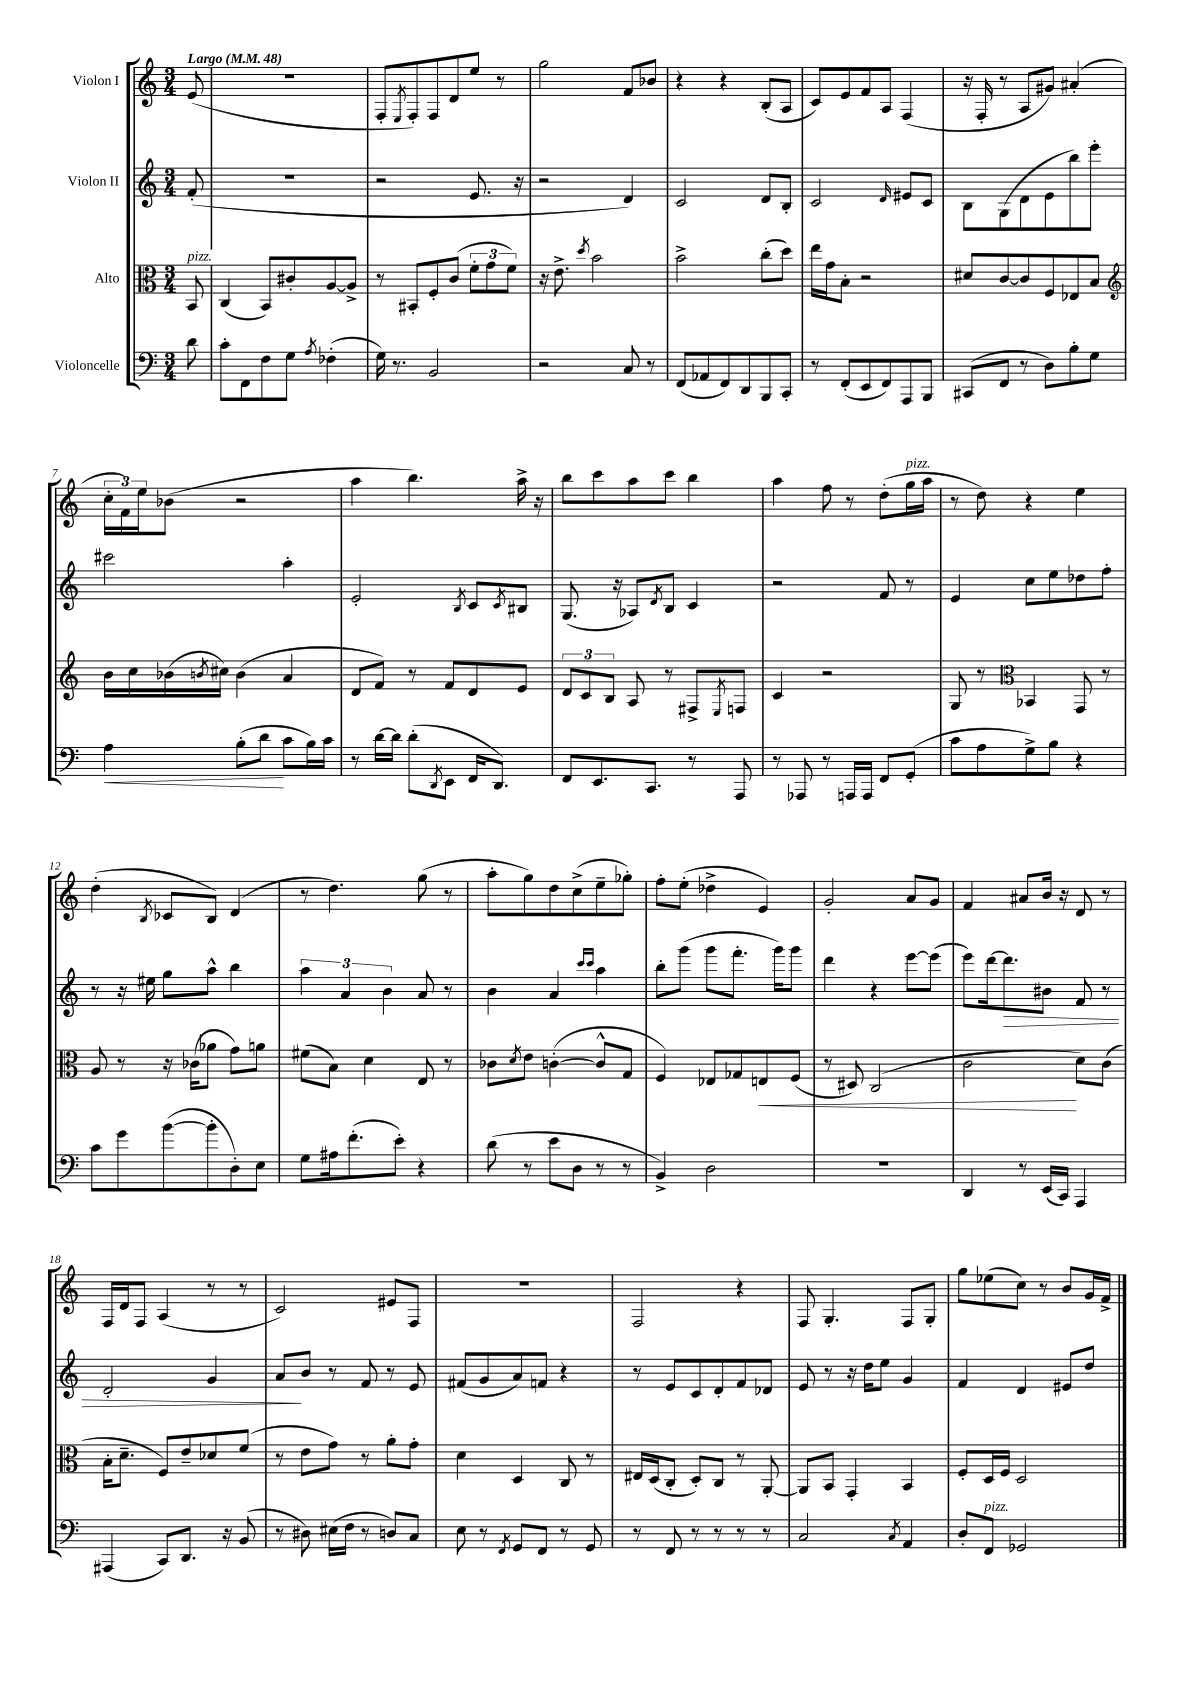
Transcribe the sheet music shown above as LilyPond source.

<<
\new StaffGroup <<
\new Staff = "s0" \with { instrumentName = "Violon I" } {
    \clef treble \key c \major \numericTimeSignature \time 3/4 \partial 8 \tempo "Largo" 4 = 48
    e'8( |
    R2. |
    f8-. \acciaccatura { e8 } f8-.) f8 d'8 e''8 r8 |
    g''2 f'8 bes'8 |
    r4 r4 b8-.( a8 |
    c'8) e'8 f'8 a8 f4( |
    r16 f16-. r8 a8 gis'8) ais'4-.( |
    \tuplet 3/2 { c''16-. f'16) e''16 } bes'8( r2 |
    a''4 b''4.) a''16-> r16 |
    b''8 c'''8 a''8 c'''8 b''4 |
    a''4 f''8 r8 d''8-.( g''16^\markup { \italic "pizz." } a''16 |
    r8 d''8) r4 e''4 |
    d''4-.( \acciaccatura { b8 } ces'8 b8) d'4( |
    r8 d''4.) g''8( r8 |
    a''8-. g''8) d''8 c''8->( e''8-- ges''8-.) |
    f''8-. e''8-.( des''4-> e'4) |
    g'2-. a'8 g'8 |
    f'4 ais'8 b'16 r16 d'8 r8 |
    f16 d'16 f8 a4( r8 r8 |
    c'2) eis'8 f8 |
    R2. |
    f2 r4 |
    f8 g4.-. f8 g8-. |
    g''8 ees''8( c''8) r8 b'8 g'16 f'16-> \bar "|." |
}
\new Staff = "s1" \with { instrumentName = "Violon II" } {
    \clef treble \key c \major \numericTimeSignature \time 3/4 \partial 8
    f'8-.( |
    R2. |
    r2 e'8. r16 |
    r2 d'4) |
    c'2 d'8 b8-. |
    c'2 \grace { d'16 } eis'8 c'8 |
    b8 g8( d'8 e'8 b''8) e'''8-. |
    cis'''2 a''4-. |
    e'2-. \acciaccatura { b8 } c'8 \acciaccatura { c'8 } bis8 |
    g8.( r16 aes8) \acciaccatura { d'8 } b8 c'4 |
    r2 f'8 r8 |
    e'4 c''8 e''8 des''8 f''8-. |
    r8 r16 eis''16 g''8 a''8-^ b''4 |
    \tuplet 3/2 { a''4 a'4 b'4 } a'8 r8 |
    b'4 a'4 \grace { c'''16 c'''16 } a''4 |
    b''8-. g'''8( g'''8 f'''8.-. g'''16) g'''8 |
    d'''4 r4 e'''8~ e'''8( |
    e'''8) d'''16~ d'''8.\> bis'8 f'8 r8 |
    d'2-. g'4 |
    a'8\! b'8 r8 f'8 r8 e'8 |
    fis'8( g'8 a'8) f'8 r4 |
    r8 e'8 c'8 d'8-. f'8 des'8 |
    e'8 r8 r16 d''16 e''8 g'4 |
    f'4 d'4 eis'8 d''8 \bar "|." |
}
\new Staff = "s2" \with { instrumentName = "Alto" } {
    \clef alto \key c \major \numericTimeSignature \time 3/4 \partial 8
    b,8^\markup { \italic "pizz." } |
    c4( b,8) cis'8-. a8~ a8-> |
    r8 bis,8-. f8-. c'8( \tuplet 3/2 { f'8-. g'8 f'8) } |
    r16 e'8.-> \acciaccatura { d''8 } b'2 |
    b'2-> c''8-.( d''8) |
    e''16 g'16 b8-. r2 |
    dis'8 c'8~ c'8 f8 ees8 b8 |
    \clef treble b'16 c''16 bes'16( \acciaccatura { b'8 } cis''16) b'4( a'4 |
    d'8 f'8) r8 f'8 d'8 e'8 |
    \tuplet 3/2 { d'8 c'8 b8 } a8 r8 fis8-> \acciaccatura { e8 } f8 |
    c'4 r2 |
    g8 r8 \clef alto bes,4 g,8 r8 |
    a8 r8 r16 ces'16( aes'8 g'8) a'8 |
    fis'8( b8) d'4 e8 r8 |
    ces'8 \acciaccatura { d'8 } e'8 c'4~-.( c'8-^ g8 |
    f4) ees8 ges8 e8\< f8( |
    r8 dis8) c2( |
    c'2\! d'8) c'8( |
    b16-. d'8.-- f8) e'8-- des'8 f'8( |
    r8 e'8 g'8) r8 a'8-. g'8-. |
    d'4 d4 c8 r8 |
    eis16 d16( c8-. d8-.) c8 r8 a,8~-. |
    a,8 b,8 g,4-. b,4 |
    f8-. d16 f16 d2 \bar "|." |
}
\new Staff = "s3" \with { instrumentName = "Violoncelle" } {
    \clef bass \key c \major \numericTimeSignature \time 3/4 \partial 8
    d'8 |
    c'8-. f,8 f8 g8 \acciaccatura { a8 } fes4-.( |
    g16) r8. b,2 |
    r2 c8 r8 |
    f,8( aes,8 f,8) d,8 b,,8 c,8-. |
    r8 f,8-.( e,8 f,8) a,,8 b,,8 |
    cis,8( f,8 r8 d8) b8-. g8 |
    a4\< b8-.( d'8\! c'8 b16) c'16 |
    r8 d'16~ d'16 d'8-.( \acciaccatura { d,8 } e,8 f,16 d,8.) |
    f,8 e,8. c,8. r8 a,,8 |
    r8 aes,,8 r8 a,,16 a,,16 f,8 g,8-.( |
    c'8 a8 g8->) b8 r4 |
    c'8 g'8 b'8~( b'8-. d8-.) e8 |
    g8 ais16 f'8.-.( e'8-.) r4 |
    d'8( r8 e'8 d8 r8 r8 |
    b,4->) d2 |
    R2. |
    d,4 r8 e,16( c,16) a,,4 |
    ais,,4( c,8) d,8. r16 b,8( |
    r8 dis8) eis16( f16 r8 d8) c8 |
    e8 r8 \acciaccatura { f,8 } g,8 f,8 r8 g,8 |
    r8 f,8 r8 r8 r8 r8 |
    c2 \acciaccatura { c8 } a,4 |
    d8-. f,8^\markup { \italic "pizz." } ges,2 \bar "|." |
}
>>
>>
